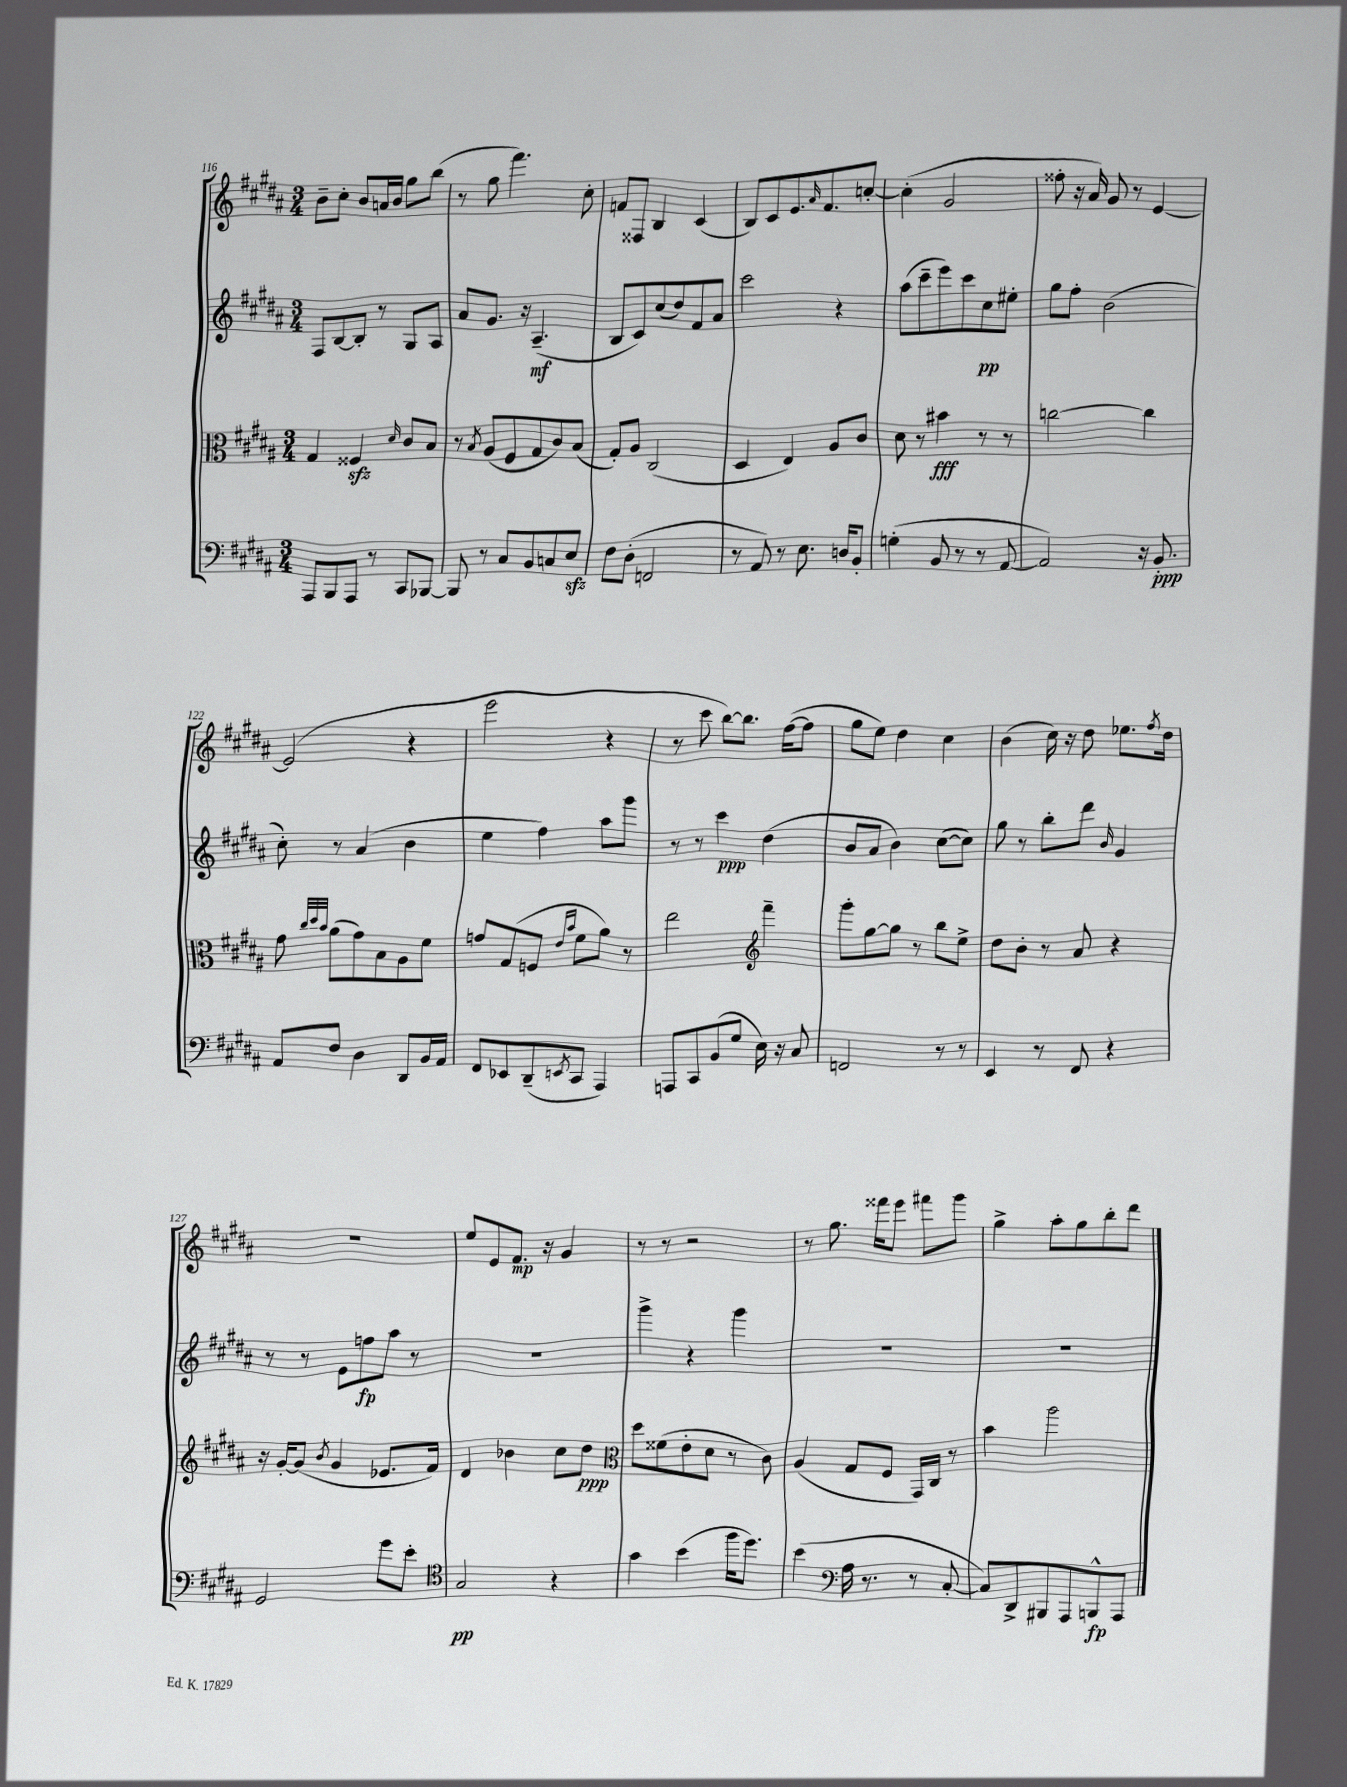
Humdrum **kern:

**kern	**dynam	**kern	**dynam	**kern	**dynam	**kern	**dynam
*part4	*part4	*part3	*part3	*part2	*part2	*part1	*part1
*staff4	*staff4	*staff3	*staff3	*staff2	*staff2	*staff1	*staff1
*clefF4	*	*clefC3	*	*clefG2	*	*clefG2	*
*k[f#c#g#d#a#]	*	*k[f#c#g#d#a#]	*	*k[f#c#g#d#a#]	*	*k[f#c#g#d#a#]	*
*M3/4	*	*M3/4	*	*M3/4	*	*M3/4	*
=116	=116	=116	=116	=116	=116	=116	=116
8AAA#/L	.	4G#/	.	8F#/L	.	8b~\L	.
8BBB/	.	.	.	[8B/	.	8cc#'\J	.
8AAA#/J	.	4F##Xzz/	.	8B'/J]	.	8b/L	.
8r	.	.	.	8r	.	16an/L	.
.	.	.	.	.	.	16b/JJ	.
.	.	16qqd#/	.	.	.	.	.
8CC#/L	.	8c#/L	.	8G#/L	.	8gg#\L	.
[8BBB-X/J	.	8B/J	.	8A#/J	.	(8bb\J	.
=117	=117	=117	=117	=117	=117	=117	=117
8BBB-/]	.	8r	.	8a#/L	.	8r	.
.	.	8qB/	.	.	.	.	.
8r	.	(8A#/L	.	8.g#/J	.	8gg#\	.
8C#/L	.	8F#/	.	.	.	4.fff#\)	.
.	.	.	.	16r	.	.	.
8BB/	.	8G#/	.	(4.A#~/	mf	.	.
8Cn/	.	8c#/)	.	.	.	.	.
8Ezz/J	.	(8B/J	.	.	.	8cc#'\	.
=118	=118	=118	=118	=118	=118	=118	=118
8F#\L	.	8G#'/L)	.	8B/L	.	8fn/L	.
(8D#'\J	.	8A#/J	.	8c#/)	.	8F##X/J	.
2FFn/	.	(2C#/	.	(8cc#/	.	4B/	.
.	.	.	.	8dd#/)	.	.	.
.	.	.	.	8f#/	.	(4c#/	.
.	.	.	.	8a#/J	.	.	.
=119	=119	=119	=119	=119	=119	=119	=119
8r	.	4D#/	.	2ccc#\	.	8B/L)	.
8AA#/)	.	.	.	.	.	8c#/	.
8r	.	4E/)	.	.	.	8.e/	.
8.E\	.	.	.	.	.	.	.
.	.	.	.	.	.	16qqa#/	.
.	.	.	.	.	.	8.f#/	.
.	.	8A#/L	.	4r	.	.	.
16Dn/KL	.	.	.	.	.	.	.
8BB'/J	.	8c#/J	.	.	.	[8ccn'/J	.
=120	=120	=120	=120	=120	=120	=120	=120
(4Gn'\	.	8d#\	.	(8aa#\L	.	(4cc'\]	.
.	.	8r	.	8ccc#~\	.	.	.
8BB/	.	4b#X\	fff	8eee\)	.	2g#/	.
8r	.	.	.	8ccc#\	.	.	.
8r	.	8r	.	8cc#\	pp	.	.
[8AA#/	.	8r	.	8ee#X'\J	.	.	.
=121	=121	=121	=121	=121	=121	=121	=121
2AA#/])	.	[2ccn\	.	8gg#\L	.	8ff##X'\	.
.	.	.	.	8ff#'\J	.	16r	.
.	.	.	.	.	.	16a#/)	.
.	.	.	.	(2b\	.	8g#/	.
.	.	.	.	.	.	8r	.
16r	.	4cc\]	.	.	.	[4e/	.
8.BB'/	ppp	.	.	.	.	.	.
!!LO:LB:g=z
=122	=122	=122	=122	=122	=122	=122	=122
8AA#/L	.	8g#\	.	8cc#'\)	.	(2e/]	.
.	.	32qqcc#/LLL	.	.	.	.	.
.	.	32qqdd#/	.	.	.	.	.
.	.	32qqb/JJJ	.	.	.	.	.
8F#/J	.	(8a#\L	.	8r	.	.	.
4D#\	.	8g#\)	.	(4a#/	.	.	.
.	.	8B\	.	.	.	.	.
8DD#/L	.	8A#\	.	4b\	.	4r	.
16BB/L	.	8f#\J	.	.	.	.	.
16AA#/JJ	.	.	.	.	.	.	.
=123	=123	=123	=123	=123	=123	=123	=123
8FF#/L	.	8gn/L	.	4ee\	.	2eee\	.
8EE-X/	.	(8G#/	.	.	.	.	.
(8DD#~/	.	8Fn/J	.	4ff#\)	.	.	.
.	.	16qqe/LL	.	.	.	.	.
8qEEn/	.	16qqb/JJ	.	.	.	.	.
8CC#/J	.	8f#\L	.	.	.	.	.
4AAA#/)	.	8a#\J)	.	8aa#\L	.	4r	.
.	.	8r	.	8ggg#\J	.	.	.
=124	=124	=124	=124	=124	=124	=124	=124
8AAAn/L	.	2ee\	.	8r	.	8r	.
8CC#/	.	.	.	8r	.	8ccc#\	.
(8BB/	.	.	.	4ccc#\	ppp	[8bb\L)	.
8G#/J	.	.	.	.	.	8.bb\J]	.
*	*	*clefG2	*	*	*	*	*
16E\)	.	4fff#~\	.	(4dd#\	.	.	.
16r	.	.	.	.	.	([16ff#\KL	.
8C#/	.	.	.	.	.	8ff#\J]	.
=125	=125	=125	=125	=125	=125	=125	=125
2FFn/	.	8ggg#'\L	.	8b/L	.	8gg#\L	.
.	.	[8gg#\	.	8a#/J	.	8ee\J)	.
.	.	8gg#\J]	.	4b\)	.	4dd#\	.
.	.	8r	.	.	.	.	.
8r	.	8bb\L	.	([8cc#\L	.	4cc#\	.
8r	.	8ee^\J	.	8cc#\J])	.	.	.
=126	=126	=126	=126	=126	=126	=126	=126
4EE/	.	8dd#\L	.	8gg#\	.	(4b\	.
.	.	8b'\J	.	8r	.	.	.
8r	.	8r	.	8bb'\L	.	16cc#\)	.
.	.	.	.	.	.	16r	.
8FF#/	.	8a#/	.	8ddd#\J	.	8dd#\	.
.	.	.	.	16qqb/	.	.	.
4r	.	4r	.	4g#/	.	8.ee-X\L	.
.	.	.	.	.	.	8qff#/	.
.	.	.	.	.	.	16dd#\Jk	.
!!LO:LB:g=z
=127	=127	=127	=127	=127	=127	=127	=127
2GG#/	.	16r	.	8r	.	2.r	.
.	.	[16g#'/KL	.	.	.	.	.
.	.	(8g#/J]	.	8r	.	.	.
.	.	8qb/	.	.	.	.	.
.	.	4g#/	.	8e\L	.	.	.
.	.	.	.	8ffn\	fp	.	.
8g#\L	.	8.e-X/L	.	8aa#\J	.	.	.
8e'\J	.	.	.	8r	.	.	.
.	.	16f#/Jk)	.	.	.	.	.
=128	=128	=128	=128	=128	=128	=128	=128
*clefC4	*	*	*	*	*	*	*
2G#/	pp	4d#/	.	2.r	.	8ee/L	.
.	.	.	.	.	.	8e/	.
.	.	4b-X\	.	.	.	8.f#/J	mp
.	.	.	.	.	.	16r	.
4r	.	8cc#\L	.	.	.	4g#/	.
.	.	8dd#\J	ppp	.	.	.	.
=129	=129	=129	=129	=129	=129	=129	=129
*	*	*clefC3	*	*	*	*	*
4g#\	.	8dd#\L	.	4ggg#^\	.	8r	.
.	.	(8f##X\	.	.	.	8r	.
(4b\	.	8e'\	.	4r	.	2r	.
.	.	8d#\J	.	.	.	.	.
16ff#\KL	.	8r	.	4ggg#\	.	.	.
8.dd#\J)	.	.	.	.	.	.	.
.	.	8c#\)	.	.	.	.	.
=130	=130	=130	=130	=130	=130	=130	=130
(4b\	.	(4A#/	.	2.r	.	8r	.
.	.	.	.	.	.	8.gg#\	.
*clefF4	*	*	*	*	*	*	*
16A#\	.	8G#/L	.	.	.	.	.
8.r	.	.	.	.	.	16fff##X\KL	.
.	.	8F#/J	.	.	.	8eee\J	.
8r	.	16GG#/LL)	.	.	.	8fff#X\L	.
.	.	16C#/JJ	.	.	.	.	.
[8C#'/	.	8r	.	.	.	8ggg#\J	.
=131	=131	=131	=131	=131	=131	=131	=131
8C#/L])	.	4b\	.	2.r	.	4gg#^\	.
8DD#^/	.	.	.	.	.	.	.
8BBB#X/	.	2aa#\	.	.	.	8aa#'\L	.
8AAA#/	.	.	.	.	.	8gg#\	.
8BBBn^^/	fp	.	.	.	.	8bb'\	.
8AAA#/J	.	.	.	.	.	8ddd#\J	.
==	==	==	==	==	==	==	==
*-	*-	*-	*-	*-	*-	*-	*-
